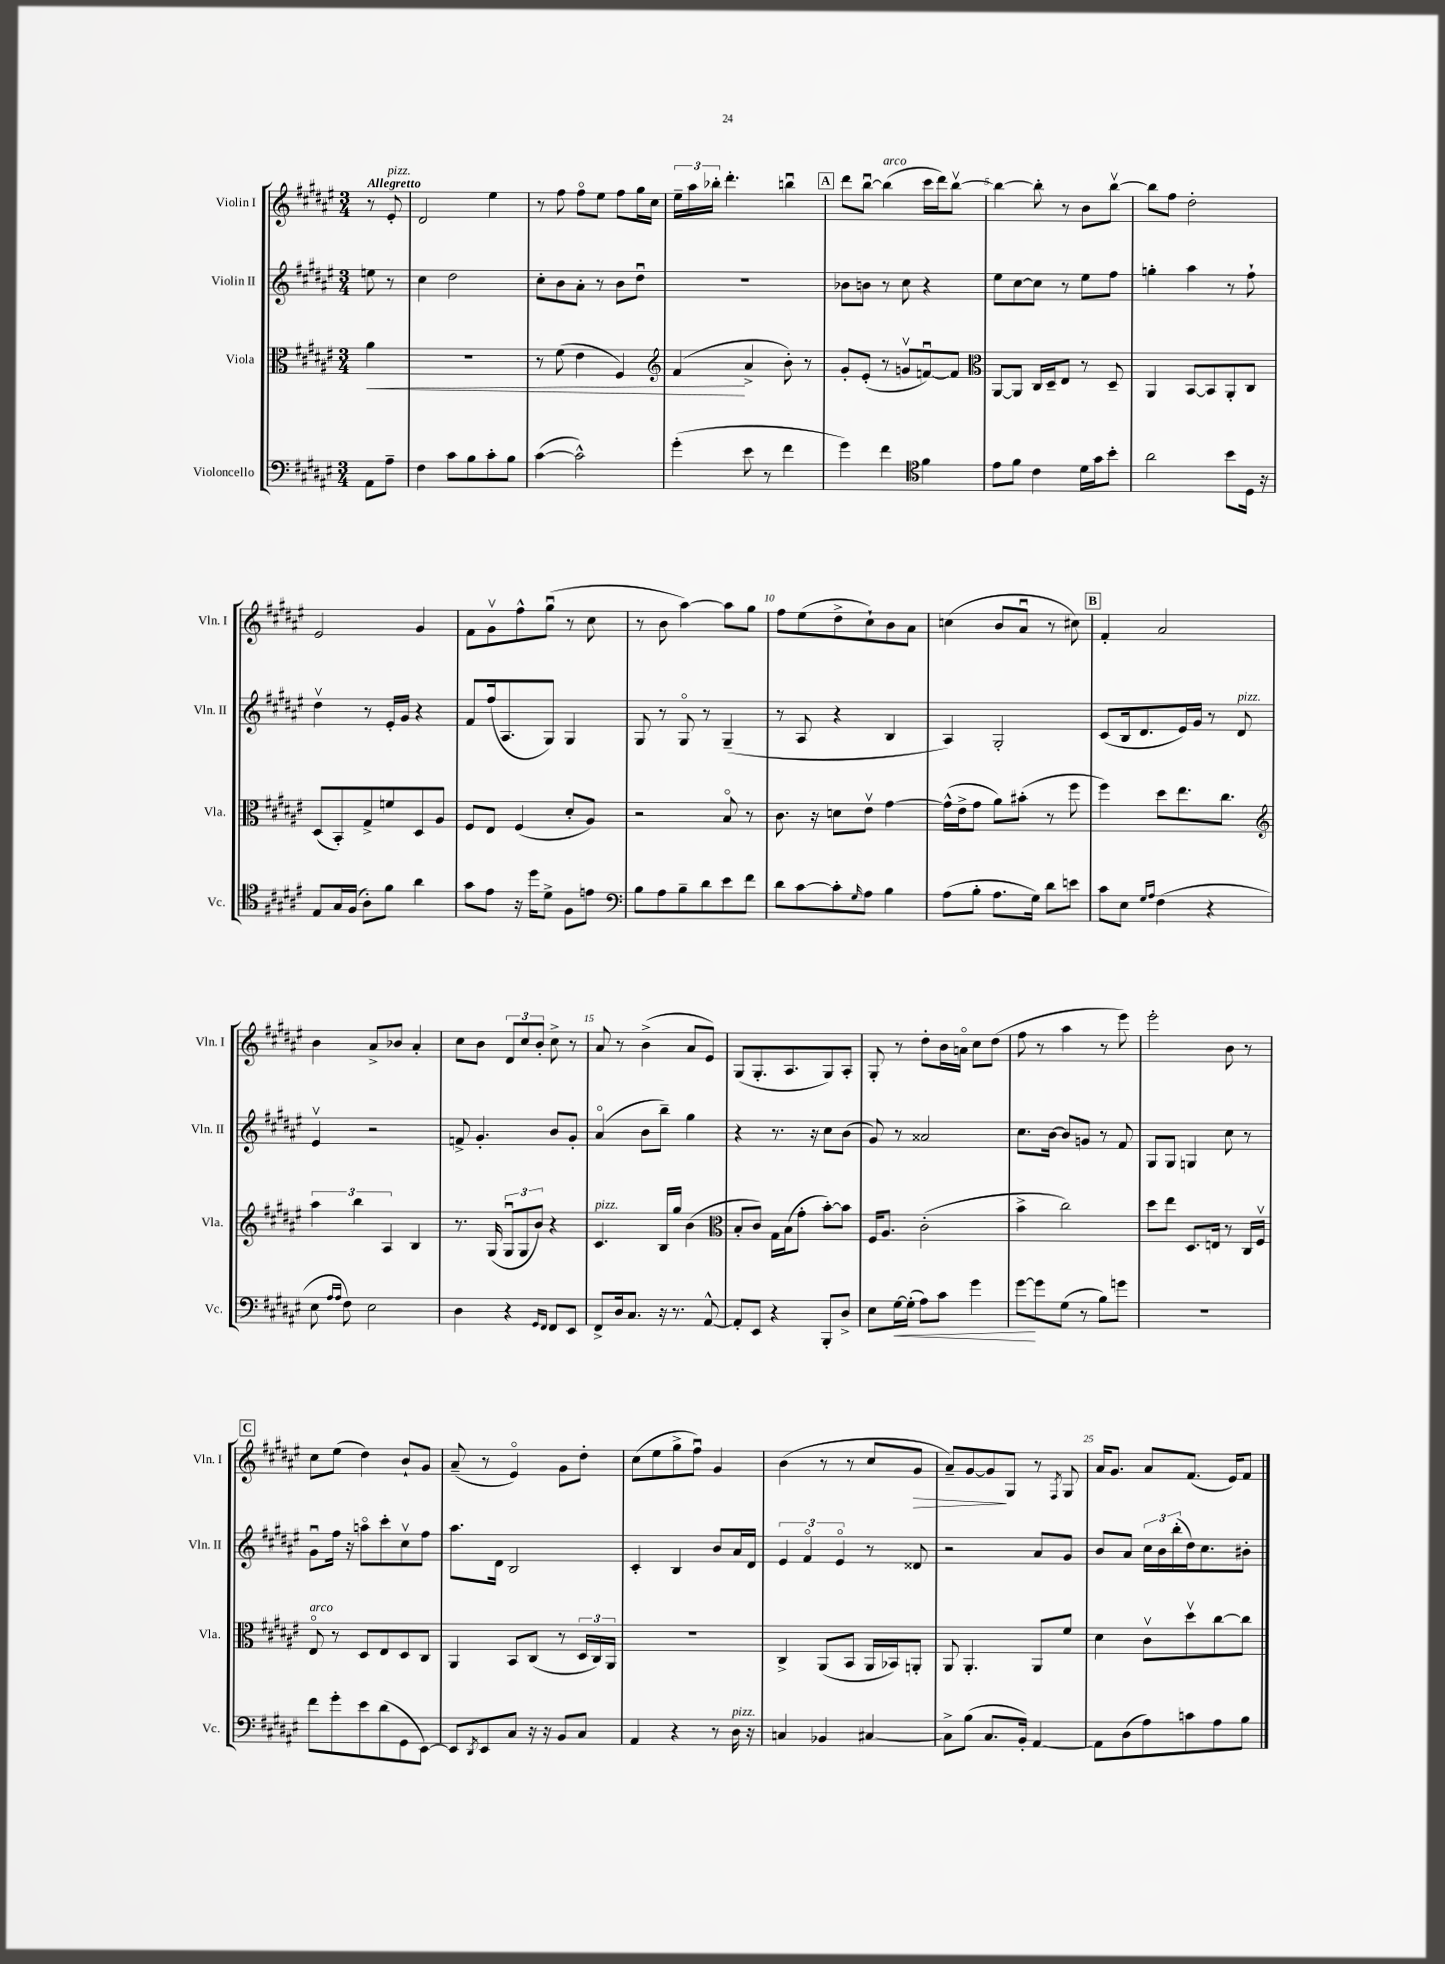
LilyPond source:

<<
\new StaffGroup <<
\new Staff = "s0" \with { instrumentName = "Violin I" shortInstrumentName = "Vln. I" } {
    \clef treble \key fis \major \numericTimeSignature \time 3/4 \partial 4 \tempo "Allegretto"
    r8 eis'8-.^\markup { \italic "pizz." } |
    dis'2 eis''4 |
    r8 fis''8 fis''8\flageolet eis''8 fis''8 gis''16 cis''16 |
    \tuplet 3/2 { eis''16-- ais''16 bes''16-. } dis'''4.-. b''4\downbow |
    \mark \markup { \box "A" } dis'''8 b''8~\downbow b''4^\markup { \italic "arco" }( cis'''16 dis'''16) b''8~\upbow |
    b''4~ b''8-. r8 b'8 b''8~\upbow |
    b''8 fis''8 dis''2-. |
    eis'2 gis'4 |
    fis'8 gis'8\upbow fis''8-^ gis''8\downbow( r8 cis''8 |
    r8 b'8 ais''4~) ais''8 gis''8 |
    fis''8 eis''8( dis''8-> cis''8-!) b'8 ais'8 |
    c''4( b'8 ais'8\downbow r8 cis''8) |
    \mark \markup { \box "B" } fis'4-. ais'2 |
    b'4 ais'8-> bes'8 ais'4-. |
    cis''8 b'8 \tuplet 3/2 { dis'8 cis''8 b'8-. } cis''8-> r8 |
    ais'8 r8 b'4->( ais'8 eis'8) |
    gis8( gis8.-. ais8. gis8) ais8-. |
    gis8-. r8 dis''8-. b'16 a'16\flageolet cis''8 dis''8( |
    fis''8 r8 ais''4 r8 eis'''8) |
    eis'''2-. b'8 r8 |
    \mark \markup { \box "C" } cis''8 eis''8( dis''4) b'8-! gis'8 |
    ais'8--( r8 eis'4\flageolet) gis'8 dis''8-. |
    cis''8( eis''8 gis''8-> fis''8\downbow) gis'4 |
    b'4( r8 r8 cis''8 gis'8\> |
    ais'8--) gis'8~ gis'8\! gis8 r8 \acciaccatura { fis8 } gis8 |
    ais'16 gis'8. ais'8 fis'8.( eis'16) fis'8 \bar "|." |
}
\new Staff = "s1" \with { instrumentName = "Violin II" shortInstrumentName = "Vln. II" } {
    \clef treble \key fis \major \numericTimeSignature \time 3/4 \partial 4
    e''8 r8 |
    cis''4 dis''2 |
    cis''8-. b'8 ais'8-. r8 b'8 dis''8\downbow |
    R2. |
    \mark \markup { \box "A" } bes'8 b'8 r8 cis''8 r4 |
    eis''8 cis''8~ cis''8 r8 eis''8 fis''8 |
    g''4-. ais''4 r8 fis''8-! |
    dis''4\upbow r8 eis'16-. gis'16 r4 |
    fis'8 fis''16( ais8. gis8) gis4 |
    gis8 r8 gis8\flageolet r8 gis4--( |
    r8 ais8 r4 b4 |
    ais4) gis2-. |
    \mark \markup { \box "B" } cis'8( b16 dis'8. eis'16) gis'16 r8 dis'8^\markup { \italic "pizz." } |
    eis'4\upbow r2 |
    f'8-> gis'4.-. b'8 gis'8-. |
    ais'4\flageolet( b'8 b''8--) gis''4 |
    r4 r8. r16 cis''8 b'8( |
    gis'8) r8 aisis'2 |
    cis''8. b'16~ b'8 g'8 r8 fis'8 |
    gis8 gis8 g4 cis''8 r8 |
    \mark \markup { \box "C" } gis'8\downbow fis''16 r16 a''8\flageolet cis'''8-. cis''8\upbow fis''8 |
    ais''8. dis'16 b2 |
    cis'4-. b4 b'8 ais'16 dis'16 |
    \tuplet 3/2 { eis'4 fis'4\flageolet eis'4\flageolet } r8 disis'8 |
    r2 ais'8 gis'8 |
    b'8 ais'8 \tuplet 3/2 { cis''16 b'16 b''16-.( } dis''16) cis''8. bis'8-. \bar "|." |
}
\new Staff = "s2" \with { instrumentName = "Viola" shortInstrumentName = "Vla." } {
    \clef alto \key fis \major \numericTimeSignature \time 3/4 \partial 4
    ais'4\< |
    R2. |
    r8 fis'8( eis'4 fis4) |
    \clef treble fis'4\!( ais'4-> b'8-.) r8 |
    \mark \markup { \box "A" } gis'8-. eis'8-.( r8 g'8\upbow f'8~\downbow) f'8 |
    \clef alto ais,8~ ais,8 cis16 dis16-- eis8 r8 dis8-- |
    ais,4 b,8~ b,8 ais,8-. cis8 |
    dis8( b,8-.) gis8-> f'8 dis8 ais8 |
    fis8 eis8 fis4( dis'8-. ais8) |
    r2 b8\flageolet r8 |
    cis'8. r16 d'8 eis'8\upbow gis'4~ |
    gis'16-^( eis'16-> gis'8 ais'8) bis'8-.( r8 fis''8 |
    \mark \markup { \box "B" } fis''4) dis''8 eis''8. cis''8. |
    \clef treble \tuplet 3/2 { ais''4 b''4 ais4 } b4 |
    r8. gis16( \tuplet 3/2 { gis8\downbow gis8 b'8) } r4 |
    cis'4.^\markup { \italic "pizz." } b16 gis''16 b'4( |
    \clef alto b8-. cis'8) gis16 b16( gis'8-. b'8~-.) b'8 |
    fis16 ais8. cis'2-.( |
    b'4-> cis''2) |
    dis''8 eis''8 dis8. e16 r8 cis16 fis16\upbow |
    \mark \markup { \box "C" } eis8\flageolet^\markup { \italic "arco" } r8 dis8 eis8 dis8 cis8 |
    ais,4 b,8 cis8( r8 \tuplet 3/2 { dis16 cis16) ais,16 } |
    R2. |
    cis4-> ais,8( b,8 ais,16 bes,16) a,8-. |
    ais,8 ais,4.-. ais,8 fis'8 |
    dis'4 cis'8\upbow dis''8\upbow cis''8~ cis''8 \bar "|." |
}
\new Staff = "s3" \with { instrumentName = "Violoncello" shortInstrumentName = "Vc." } {
    \clef bass \key fis \major \numericTimeSignature \time 3/4 \partial 4
    ais,8 ais8-- |
    fis4 cis'8 b8 cis'8-. b8 |
    cis'4~( cis'2-^) |
    gis'4-.( eis'8 r8 fis'4 |
    \mark \markup { \box "A" } gis'4) fis'4 \clef tenor fis'4 |
    eis'8 fis'8 cis'4 dis'16 gis'16 b'8-. |
    ais'2 b'8 dis16 r16 |
    eis8 gis16 fis16( ais8-.) fis'8 ais'4 |
    gis'8 eis'8 r16 dis''16 dis'8-> fis8 e'8 |
    \clef bass b8 ais8 b8-- dis'8 eis'8 fis'8 |
    dis'8 cis'8~ cis'8-. \grace { gis16 } ais8 b4 |
    ais8( b8-. ais8. gis16) dis'8 e'8 |
    \mark \markup { \box "B" } cis'8 eis8 \grace { gis16 ais16 } fis4( r4 |
    eis8 \grace { ais16 ais16 } fis8) eis2 |
    dis4 r4 \grace { gis,16 fis,16 } fis,8 eis,8 |
    fis,8-> dis16 cis8. r16 r8. ais,8~-^ |
    ais,8-. eis,8 r4 b,,8-. dis8-> |
    eis8 gis16~\< gis16-.( ais8) cis'8 gis'4 |
    gis'8~\! gis'8 gis8( r8 b8) g'8 |
    R2. |
    \mark \markup { \box "C" } fis'8 gis'8-. eis'8 dis'8( gis,8 eis,8~) |
    eis,8 \acciaccatura { dis,8 } eis,8 cis8 r16 r16 b,8 cis8 |
    ais,4 r4 r8 dis16^\markup { \italic "pizz." } r16 |
    c4 bes,4 cis4~ |
    cis8-> b8( cis8. b,16-.) ais,4~ |
    ais,8 dis8( ais8) c'8 ais8 b8 \bar "|." |
}
>>
>>
\layout { \context { \Score \override BarNumber.break-visibility = ##(#f #t #t) barNumberVisibility = #(every-nth-bar-number-visible 5) } }
